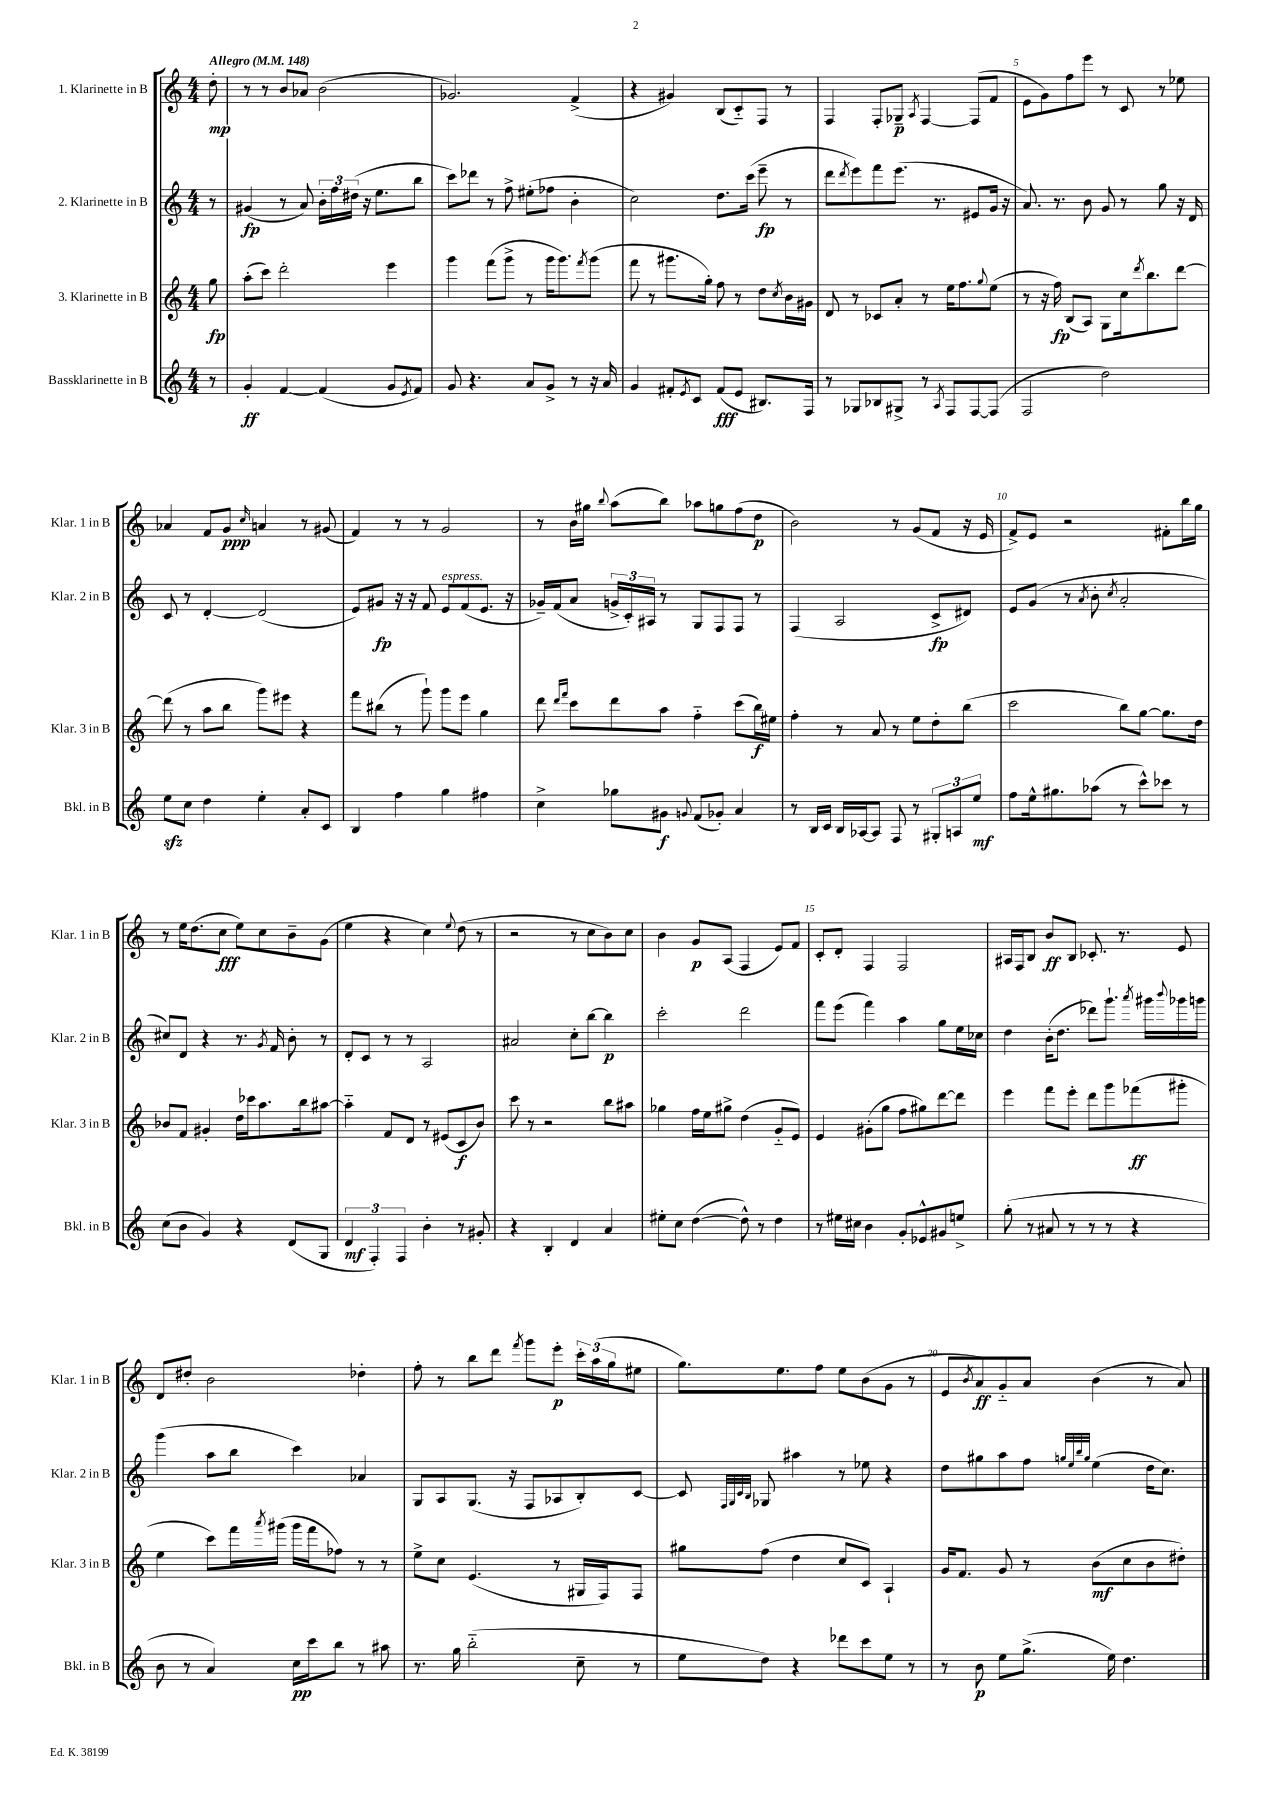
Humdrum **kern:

**kern	**kern	**kern	**kern
*staff4	*staff3	*staff2	*staff1
*clefG2	*clefG2	*clefG2	*clefG2
*k[]	*k[]	*k[]	*k[]
*M4/4	*M4/4	*M4/4	*M4/4
*MM148	*MM148	*MM148	*MM148
8r	8gg\	8r	8dd'\
=	=	=	=
4g'/	(8aa'\L	(4g#/	8r
.	8ccc\J)	.	8r
[4f/	2ddd'\	8r	8b/L
.	.	8a/)	8a-/J
(4f/]	.	24b'\LL	(2b\
.	.	24ff\	.
.	.	(24dd#\JJ	.
.	.	16r	.
.	.	8.ee\L	.
8g/L	4eee\	.	.
8qe/	.	.	.
8f/J)	.	8bb\J	.
=	=	=	=
8g/	4ggg\	8ccc\L)	2.g-/)
4.r	.	8ddd-\J	.
.	(8fff\L	8r	.
.	8ggg^\J	8ff^\	.
8a/L	8r	(8ee#'\L	.
8g^/J	16ggg\LK	8ff-\J	.
.	8.ggg\)	.	.
8r	.	4b'\	(4f^/
.	8qfff/	.	.
16r	(8ggg\J	.	.
16a/	.	.	.
=	=	=	=
4g/	8fff\	2cc\)	4r
.	8r	.	.
8f#'/L	8.ggg#\L	.	4g#/)
8qe/	.	.	.
8c/J	.	.	.
.	16gg'\Jk)	.	.
(8f#/L	8ff\	8.dd\L	(8B/L
8e/J	8r	.	8c'~/)
.	.	(16ccc\Jk	.
8.B#/L)	8dd\L	8eee~\	8F/J
.	8qcc/	.	.
.	16b\L	8r	8r
16F/Jk	16g#\JJ	.	.
=	=	=	=
8r	8d/	8ddd\L	4F/
.	.	8qddd/	.
8G-/L	8r	8eee\)	.
8B-/	8c-/L	8fff\	8F'/L
8G#^/J	8a'/J	(8.eee\J	8G-~/J
.	.	.	8qA/
8r	8r	.	[4F/
.	.	8.r	.
8qA/	.	.	.
8F/L	16ee\LK	.	.
.	8.ff\	.	.
[8F/	.	8e#/L	(8F/]L
.	8qqgg/	.	.
(8F/]J	(8ee\J	16g/Jk	8f/J
.	.	16r	.
=	=	=	=
2F/	8r	8.a/)	8e\L
.	16r	.	8g\)
.	16ff\)	8.r	.
.	(8B/L	.	8ff\
.	8A/J)	8b\	8eee\J
2dd\)	8G\L	8g/	8r
.	16cc\k	8r	8c/
.	8qddd/	.	.
.	8.bb\	.	.
.	.	8gg\	8r
.	[8ddd\J	16r	8ee-\
.	.	16d/	.
=	=	=	=
8ee\L	(8ddd\]	8c/	4a-/
8cc\J	8r	8r	.
4dd\	8aa\L	[4d'/	8f/L
.	8bb\J	.	8g/J
.	.	.	16qqcc/
4ee'\	8ggg\L)	(2d/]	4a/
.	8eee#\J	.	.
8a'/L	4r	.	8r
8c/J	.	.	(8g#/
=	=	=	=
4B/	8fff\L	8e/L)	4f/)
.	(8bb#\J	8g#/J	.
4ff\	8r	16r	8r
.	.	16r	.
.	8ggg`\)	8f/	8r
4gg\	8ggg\L	8e/L	2g/
.	8eee\J	(8f/	.
4ff#\	4gg\	8.e/J	.
.	.	16r	.
=	=	=	=
4cc^\	8ddd\	16g-~/LL)	8r
.	.	(16f/J	.
.	16qqddd/LL	.	.
.	16qqfff/JJ	.	.
.	8ccc\L	8a/J	16b\LL
.	.	.	16gg#\JJ
.	.	.	8qqbb/
8gg-\L	8ddd\	24g^/LL	(8aa\L
.	.	24c'/)	.
.	.	24A#/JJ	.
8g#\J	8aa\J	8r	8bb\J)
8qqg/	.	.	.
(8f/L	4ff'~\	8G/L	8aa-\L
8g-'/J)	.	8F/	8gg\
4a/	(8ccc\L	8F/J	(8ff\
.	16bb\L)	8r	8dd\J
.	16ee#\JJ	.	.
=	=	=	=
8r	4ff'\	(4F/	2b\)
16B/LL	.	.	.
16c/JJ	.	.	.
16B/LL	8r	2A/	.
[16A-/J	.	.	.
8A-/]J	8a/	.	.
8F/	8r	.	8r
8r	8ee\L	.	(8g/L
12G#'/L	8dd'\	8c^/L	8f/J
12A/	.	.	.
.	(8bb\J	8d#/J)	16r
12ee/J	.	.	.
.	.	.	16e/
=	=	=	=
8ff\L	2ccc\	8e/L	8f^/L)
16ee^^\k	.	(8g/J	8e/J
8.gg#\	.	.	.
.	.	8r	2r
.	.	8qa/	.
(8aa-\J	.	8b'\	.
.	.	8qcc/	.
8r	8bb\L)	2a'/	.
8ccc^^\L)	[8gg\J	.	.
8ccc-\J	8.gg\]L	.	8f#'\L
8r	.	.	16bb\L
.	16dd\Jk	.	16gg\JJ
=	=	=	=
(8cc\L	8b-/L	8cc#/L)	8r
8b\J	8f/J	8d/J	16ee\LK
.	.	.	(8.dd\
4g/)	4g#'/	4r	.
.	.	.	8cc\J
4r	16dd\LL	8.r	8ee\L)
.	16ccc-\J	.	.
.	8.aa\	.	8cc\
.	.	8qg/	.
.	.	16f/	.
(8d/L	.	8b'\	8b~\
.	16bb\k	.	.
8G/J	[8aa#\J	8r	(8g\J
=	=	=	=
6d/	4aa#'~\]	8d'/L	4ee\
.	.	8c/J	.
6F'/)	.	.	.
.	8f/L	8r	4r
6F/	.	.	.
.	8d/J	8r	.
4b'\	8r	2A/	4cc\)
.	(8e#/L	.	.
.	.	.	8qqee/
8r	8c/	.	(8dd\
8g#'/	8b/J)	.	8r
=	=	=	=
4r	8ccc\	2a#/	2r
.	8r	.	.
4B'/	2r	.	.
4d/	.	8cc'\L	8r
.	.	[8bb\J	8cc\L
4a/	8bb\L	4bb\]	8b\)
.	8aa#\J	.	8cc\J
=	=	=	=
8ee#'\L	4gg-\	2ccc'\	4b\
8cc\J	.	.	.
([4dd\	16ff\LL	.	8g/L
.	16ee\J	.	.
.	8gg#^\J	.	(8A/J
8dd^^\])	(4dd\	2ddd\	4F/
8r	.	.	.
4dd\	8g'~/L	.	8e/L)
.	8e/J)	.	8f/J
=	=	=	=
8r	4e/	8fff\L	8c'/L
16ee#\LL	.	(8eee\J	8d'/J
16cc#\JJ	.	.	.
4b\	(8g#'\L	4fff\)	4F/
.	8gg\J	.	.
8g'/L	8ff\L	4aa\	2F/
8e-^^/	8gg#\)	.	.
8g#/	[8ddd\	8gg\L	.
8ee^/J	8ddd\]J	16ee\L	.
.	.	16cc-\JJ	.
=	=	=	=
(8gg'\	4eee\	4dd\	16A#/LL
.	.	.	16F/J
8r	.	.	8B/J
8a#/	8fff\L	(16b'\LK	8b/L
.	.	8.dd\J	.
8r	8eee'\J	.	8B/J
8r	8ddd\L	8ddd-\L)	8.c-'/
8r	8ggg\	8.ggg`\J	.
.	.	.	8.r
4r	(8fff-\	.	.
.	.	8qaaa/	.
.	.	16ggg#\LL	.
.	.	8qqbbb/	.
.	8ggg#'\J	16ggg-\	8e/
.	.	16ggg\JJ	.
=	=	=	=
8b\	4ee\	(4ggg\	8d/L
8r	.	.	8dd#'/J
4a/)	8ccc\L)	8aa\L	2b\
.	16fff\L	8bb\J	.
.	8qaaa/	.	.
.	(16ggg#\JJ	.	.
16cc\LL	16ggg#\LL	4ccc\)	.
16ccc\J	16fff\J	.	.
8bb\J	8ff-\J)	.	.
8r	8r	4a-/	4dd-'\
8aa#\	8r	.	.
=	=	=	=
8.r	8ee^\L	8G/L	8ff'\
.	8cc\J	8A/	8r
16gg\	.	.	.
(2bb'~\	(4.e/	(8.G/J	8bb\L
.	.	.	8ddd\J
.	.	16r	.
.	.	.	8qfff/
.	.	8F/L	8ggg\L
.	8r	8A-/	8eee'\J
8cc~\	16G#/LL	8B'/)	24ccc'\LL
.	.	.	(24aa\
.	16F/J)	.	.
.	.	.	24gg\J
8r	8F/J	[8c/J	8ee#\J
=	=	=	=
8ee\L	8gg#\L	8c/]	8.gg\L)
.	.	32qqF/LLL	.
.	.	32qqG/	.
.	.	32qqc/	.
.	.	32qqB/JJJ	.
8dd\J)	(8ff\J	8G-/	.
.	.	.	8.ee\
4r	4dd\	4aa#\	.
.	.	.	8ff\J
8ddd-\L	8cc/L	8r	8ee\L
8ccc\	8c/J)	8ee-\	(8b\
8ee\J	4A`/	4r	8g\J
8r	.	.	8r
=	=	=	=
8r	16g/LK	8dd\L	8e/L
.	8.f/J	.	.
.	.	.	8qb/
8b\	.	8gg#\	8a/)
8ee\L	8g/	8aa\	8g'~/
(8.gg^\J	8r	8ff\J	8a/J
.	.	32qqgg/LLL	.
.	.	32qqee/	.
.	.	32qqbb/	.
.	.	32qqgg/JJJ	.
.	(8b\L	(4ee\	(4b\
16ee\)	.	.	.
4.dd\	8cc\	.	.
.	8b\	16dd\LK	8r
.	.	8.cc\J)	.
.	8dd#'\J)	.	8a/)
==	==	==	==
*-	*-	*-	*-
